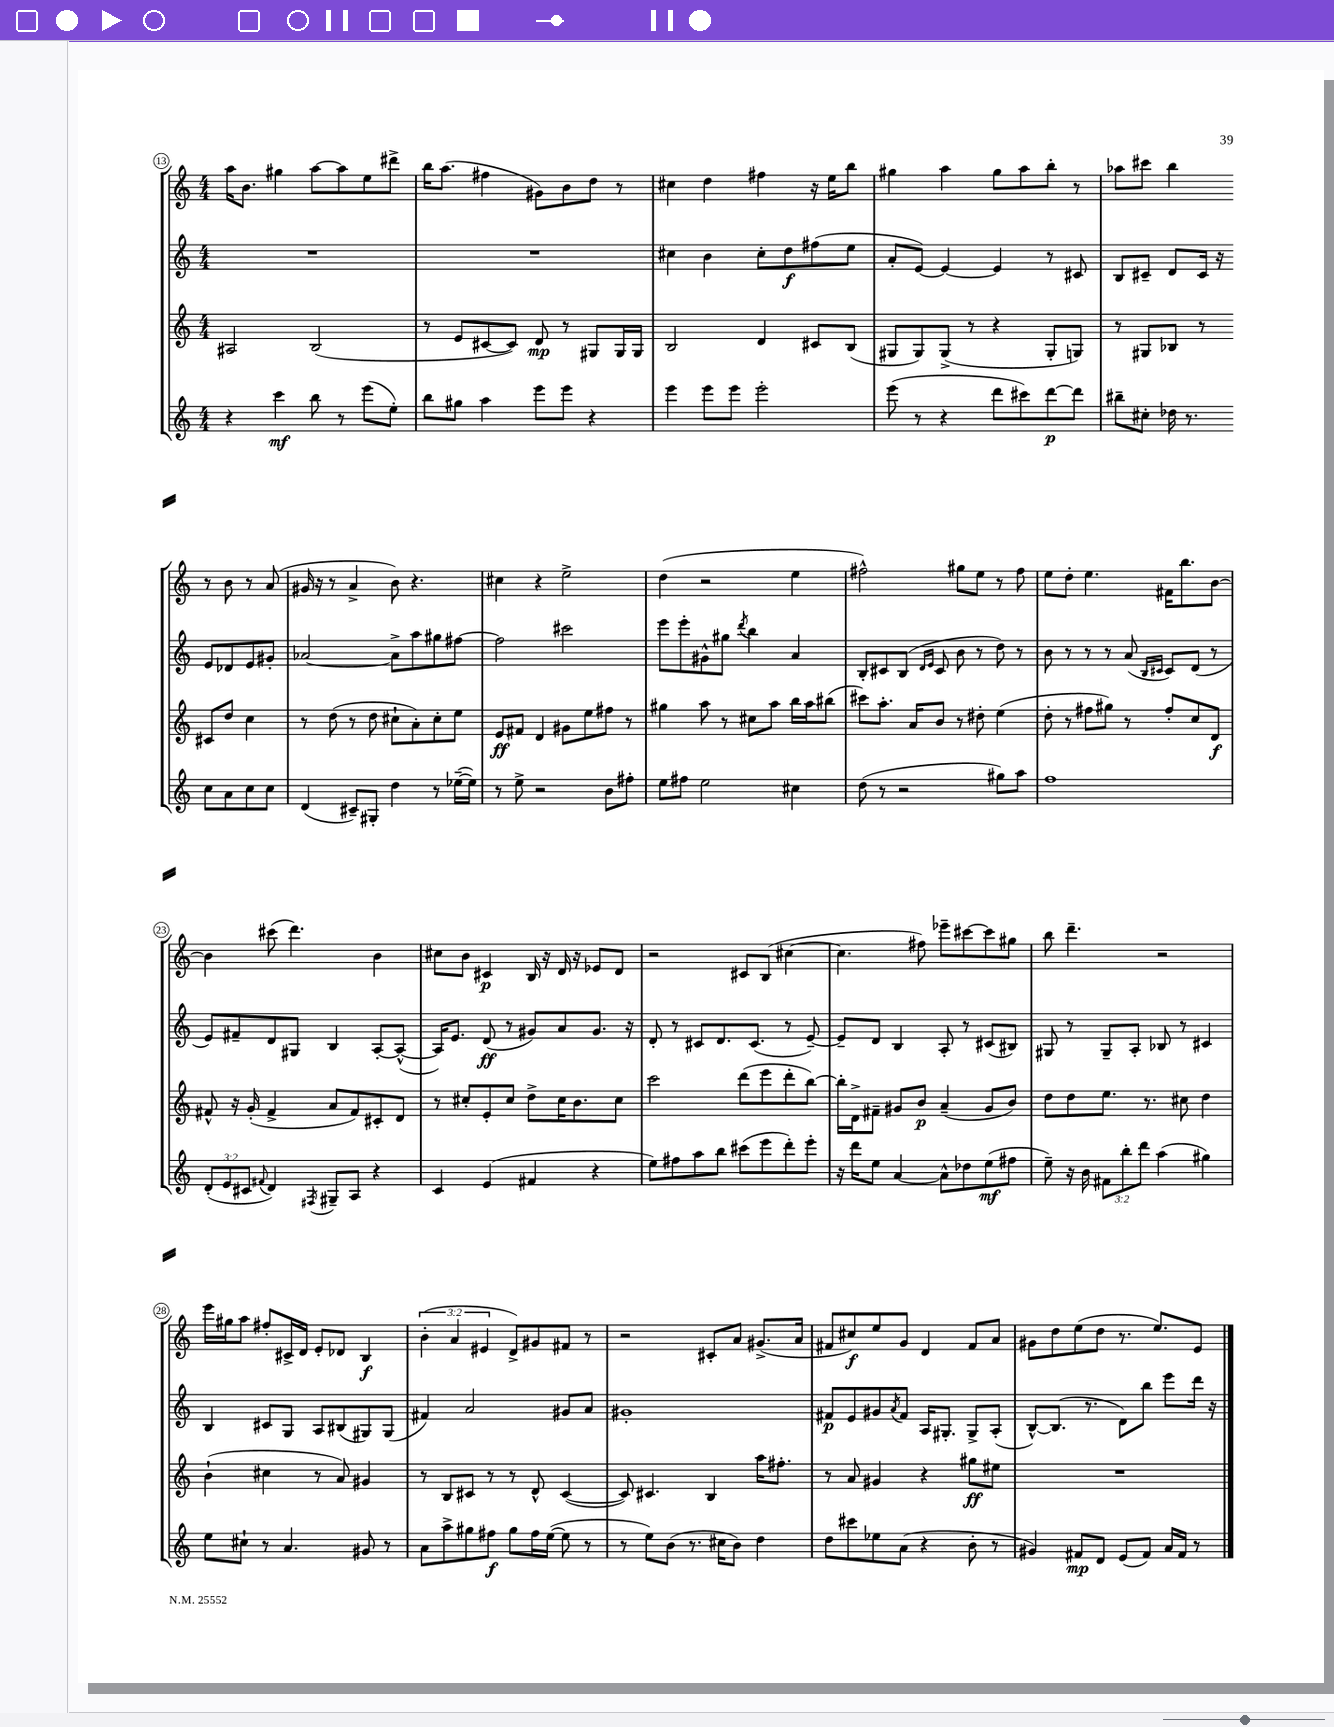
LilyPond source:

<<
\new StaffGroup <<
\new Staff = "s0" {
    \clef treble \key c \major \numericTimeSignature \time 4/4 \override Staff.TupletNumber.text = #tuplet-number::calc-fraction-text
    a''16 b'8. gis''4 a''8~ a''8 e''8 dis'''8-> |
    b''16 a''8.( fis''4 gis'8) b'8 d''8 r8 |
    cis''4 d''4 fis''4 r16 e''16 b''8 |
    gis''4 a''4 gis''8 a''8 b''8-. r8 |
    aes''8 cis'''8 b''4 r8 b'8 r8 a'8( |
    gis'16 r16 r8 a'4-> b'8) r4. |
    cis''4 r4 e''2-> |
    d''4( r2 e''4 |
    fis''2-^) gis''8 e''8 r8 fis''8 |
    e''8 d''8-. e''4. fis'16 b''8. b'8~ |
    b'4 cis'''8( d'''4.) b'4 |
    cis''8 b'8 cis'4\p b16 r16 d'16 r16 ees'8 d'8 |
    r2 cis'8 b8( cis''4~ |
    cis''4. fis''8) ees'''8-- cis'''8~ cis'''8 gis''8 |
    b''8 d'''4.-- r2 |
    e'''16 gis''16 a''8 fis''8-. cis'16-> d'16 e'8-. des'8 b4\f |
    \tuplet 3/2 { b'4-.( a'4 eis'4 } d'8->) gis'8 fis'8 r8 |
    r2 cis'8-. a'8 gis'8.->( a'16 |
    fis'8 cis''8\f) e''8 g'8 d'4 fis'8 a'8 |
    gis'8 d''8 e''8( d''8 r8. e''8.) e'8 \bar "|." |
}
\new Staff = "s1" {
    \clef treble \key c \major \numericTimeSignature \time 4/4
    R1 |
    R1 |
    cis''4 b'4 cis''8-. d''8\f fis''8( e''8 |
    a'8-. e'8~) e'4~ e'4 r8 cis'8 |
    b8 cis'8-- d'8 cis'16 r16 e'8 des'8 e'8 gis'8-. |
    aes'2~ aes'8-> a''8 gis''8 fis''8~ |
    fis''2 cis'''2 |
    e'''8 e'''8-. gis'8-^ gis''8 \acciaccatura { d'''8 } b''4 a'4 |
    b8-. cis'8 b8( \grace { d'16 e'16 } cis'8 b'8 r8 d''8) r8 |
    b'8 r8 r8 r8 a'8( \grace { b16 cis'16 } cis'8) d'8( r8 |
    e'8) fis'8-- d'8 gis8 b4 a8~-. a8~-^( |
    a16) e'8. d'8\ff( r8 gis'8) a'8 gis'8. r16 |
    d'8-. r8 cis'8 d'8. cis'8.( r8 e'8~--) |
    e'8-- d'8 b4 a8-. r8 cis'8( bis8) |
    gis8 r8 gis8-- a8-. bes8 r8 cis'4 |
    b4 cis'8 g8 a8 bis8( gis8) gis8( |
    fis'4) a'2 gis'8 a'8 |
    gis'1-. |
    fis'8\p e'8 gis'8 \acciaccatura { a'8 } fis'8 a16 gis8.-. gis8-> a8-.( |
    b8~-^) b8.( r8. d'8) b''8 e'''8 d'''16 r16 \bar "|." |
}
\new Staff = "s2" {
    \clef treble \key c \major \numericTimeSignature \time 4/4
    ais2 b2( |
    r8 e'8 cis'8~ cis'8) d'8\mp r8 gis8 gis16 gis16 |
    b2 d'4 cis'8 b8( |
    gis8 gis8) gis8->( r8 r4 gis8-. g8) |
    r8 gis8 bes8 r8 cis'8 d''8 c''4 |
    r8 d''8( r8 d''8 cis''8-! a'8-.) cis''8-. e''8 |
    e'8\ff fis'8 d'4 gis'8 e''8 fis''8 r8 |
    gis''4 a''8 r8 cis''8 a''8 b''16 a''16 bis''8( |
    cis'''8) a''8.-. a'16 b'8 r8 dis''8-. e''4( |
    d''8-. r8 fis''8 gis''8) r8 fis''8-. c''8 d'8\f |
    fis'8-^ r16 g'16-.( fis'4-> a'8 fis'8) cis'8-. d'8 |
    r8 cis''8-. e'8-. cis''8 d''8-> cis''16 b'8. cis''8 |
    c'''2 d'''8( e'''8 d'''8-. b''8~) |
    b''16-. d'16-> fis'8-- gis'8 b'8\p a'4--( gis'8 b'8) |
    d''8 d''8 e''8. r8. cis''8 d''4 |
    b'4-!( cis''4 r8 a'8) gis'4 |
    r8 b8 cis'8 r8 r8 d'8-^ cis'4~( |
    cis'8) cis'4. b4 a''16 fis''8.-. |
    r8 a'8 gis'4 r4 gis''8\ff eis''8 |
    R1 \bar "|." |
}
\new Staff = "s3" {
    \clef treble \key c \major \numericTimeSignature \time 4/4 \override Staff.TupletNumber.text = #tuplet-number::calc-fraction-text
    r4 c'''4\mf b''8 r8 e'''8( e''8-.) |
    b''8 gis''8 a''4 e'''8 e'''8 r4 |
    e'''4 e'''8 e'''8 e'''2-. |
    e'''8( r8 r4 d'''8 cis'''8) d'''8~\p d'''8 |
    bis''8-- cis''8-. des''16 r8. cis''8 a'8 cis''8 cis''8 |
    d'4( cis'8--) gis8-. d''4 r8 ees''16~--( ees''16) |
    r8 e''8-> r2 b'8 fis''8-. |
    e''8 fis''8 e''2 cis''4 |
    d''8( r8 r2 gis''8) a''8 |
    f''1 |
    \tuplet 3/2 { d'8-.( e'8 cis'8 } \appoggiatura { fis'8 } d'4) \acciaccatura { fis8 } gis8-- a8 r4 |
    c'4 e'4( fis'4 r4 |
    e''8) fis''8 a''8 b''8 cis'''8( e'''8 d'''8-.) e'''8-. |
    r16 d'''16 e''8 a'4~ a'8-^ des''8 e''8\mf( fis''8 |
    e''8--) r16 b'16 \tuplet 3/2 { fis'8 b''8-. d'''8 } a''4( gis''4) |
    e''8 cis''8-! r8 a'4. gis'8 r8 |
    a'8 a''8-> gis''8 fis''8\f gis''8 fis''16 e''16~( e''8 r8 |
    r8 e''8) b'8( r8. cis''16 b'8) d''4 |
    d''8 cis'''8 ees''8 a'8( r4 b'8-. r8 |
    gis'4) fis'8\mp d'8 e'8( fis'8) a'16 fis'16 r8 \bar "|." |
}
>>
>>
\layout { \context { \Score currentBarNumber = #13 \override BarNumber.stencil = #(make-stencil-circler 0.1 0.3 ly:text-interface::print) } }
